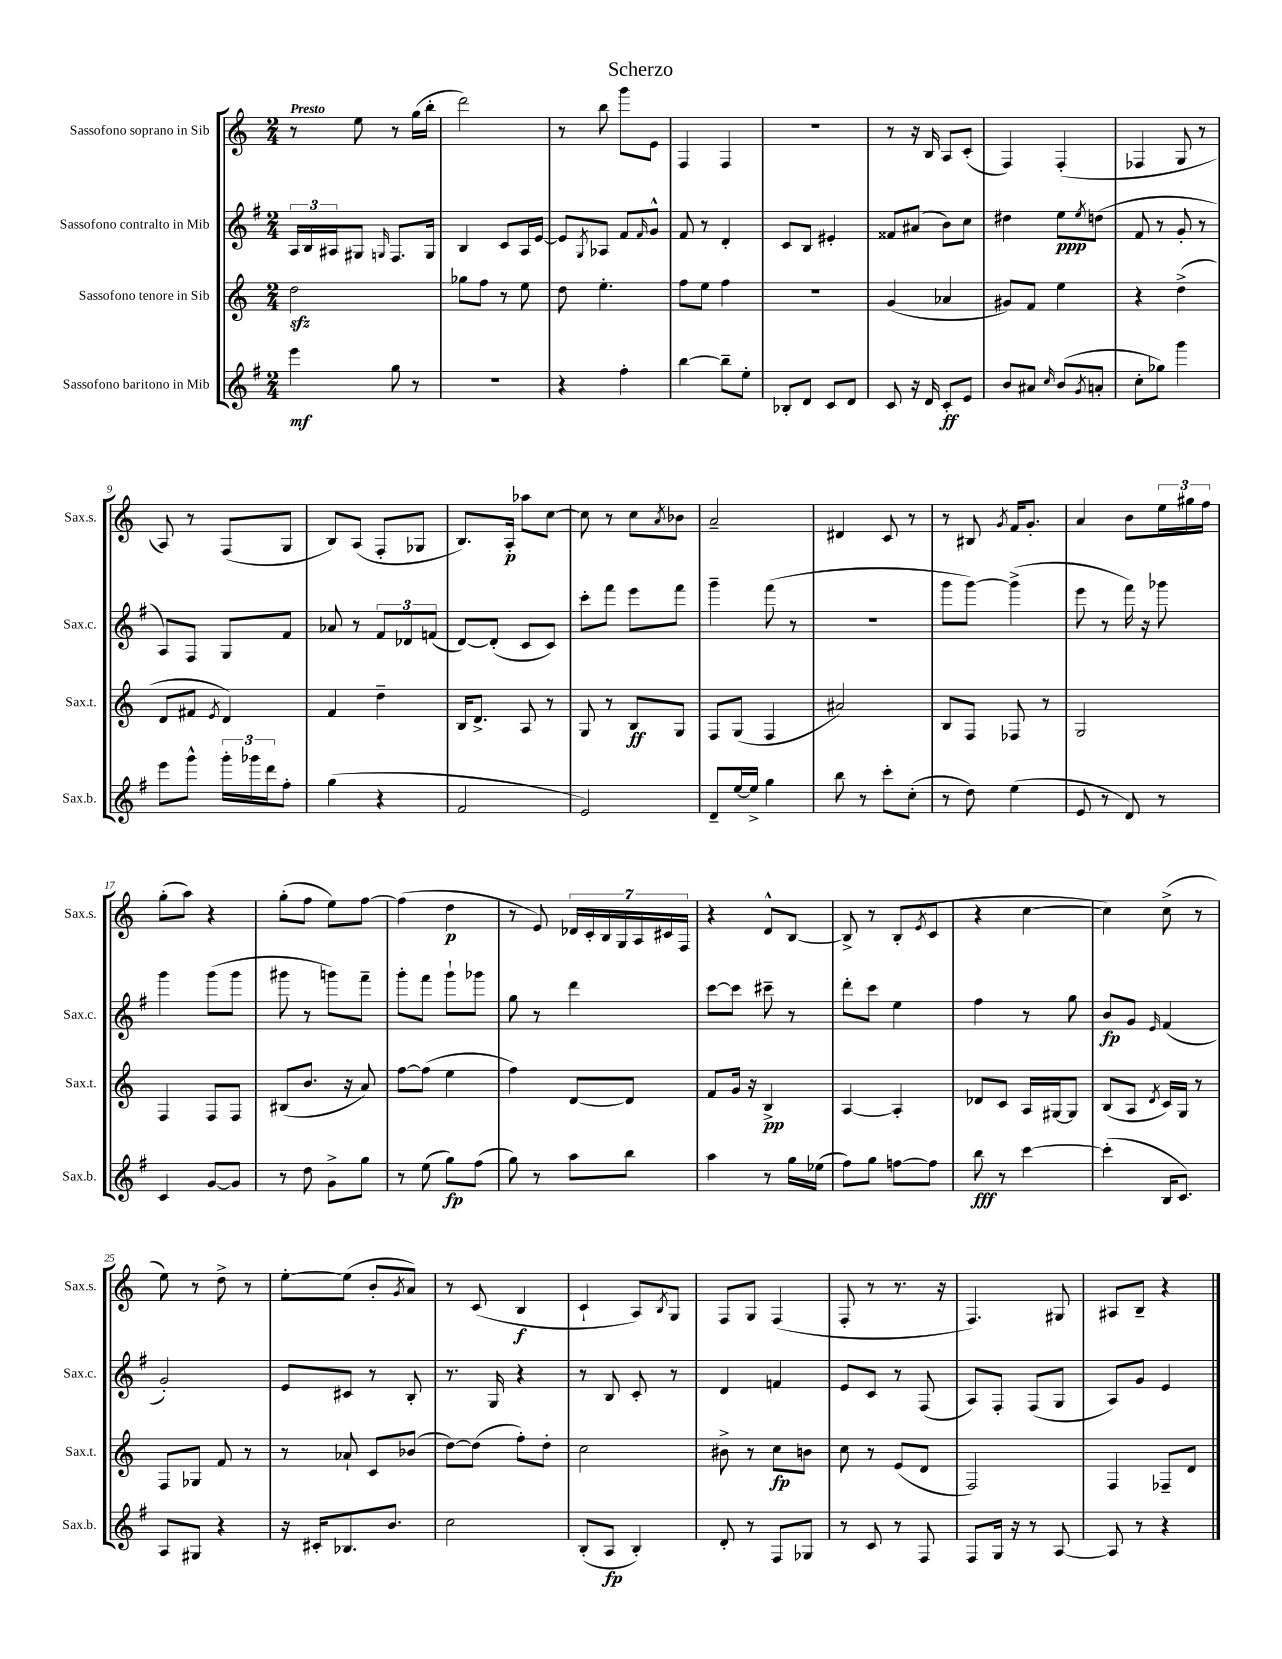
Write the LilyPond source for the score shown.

\header { title = "Scherzo" }
<<
\new StaffGroup <<
\new Staff = "s0" \with { instrumentName = "Sassofono soprano in Sib" shortInstrumentName = "Sax.s." } {
    \clef treble \key c \major \numericTimeSignature \time 2/4 \tempo "Presto"
    r8 e''8 r8 g''16( b''16-. |
    d'''2) |
    r8 b''8 g'''8 e'8 |
    f4 f4 |
    R2 |
    r8 r16 b16 a8 c'8-.( |
    f4) f4-.( |
    fes4 g8 r8 |
    a8) r8 f8( g8 |
    b8) a8( f8-. ges8 |
    b8.) a16-.\p aes''8 c''8~ |
    c''8 r8 c''8 \acciaccatura { a'8 } bes'8 |
    a'2-- |
    dis'4 c'8 r8 |
    r8 bis8 \acciaccatura { g'8 } f'16 g'8.-. |
    a'4 b'8 \tuplet 3/2 { e''16 gis''16 f''16 } |
    g''8-.( a''8) r4 |
    g''8-.( f''8 e''8) f''8~ |
    f''4( d''4\p |
    r8 e'8) \tuplet 7/4 { des'16 c'16-. b16 g16 a16 cis'16 f16 } |
    r4 d'8-^ b8~ |
    b8-> r8 b8-.( \acciaccatura { e'8 } c'8 |
    r4 c''4~ |
    c''4) c''8->( r8 |
    e''8) r8 d''8-> r8 |
    e''8~-. e''8( b'8-. \acciaccatura { g'8 } a'8) |
    r8 c'8( b4\f |
    c'4-! a8) \acciaccatura { b8 } g8 |
    f8 g8 f4( |
    f8-. r8 r8. r16 |
    f4.) gis8 |
    ais8 b8-- r4 \bar "|." |
}
\new Staff = "s1" \with { instrumentName = "Sassofono contralto in Mib" shortInstrumentName = "Sax.c." } {
    \clef treble \key g \major \numericTimeSignature \time 2/4
    \tuplet 3/2 { a16 b16 ais16 } gis8 \grace { g16 } fis8. g16 |
    b4 c'8 a16 e'16~ |
    e'8 \acciaccatura { g8 } aes8 fis'8 \grace { fis'16 } g'8-^ |
    fis'8 r8 d'4-. |
    c'8 b8 eis'4-. |
    fisis'8 ais'8( b'8) c''8 |
    dis''4 e''8\ppp \acciaccatura { e''8 } d''8( |
    fis'8 r8 g'8-. r8 |
    a8) fis8 g8 fis'8 |
    aes'8 r8 \tuplet 3/2 { fis'8 des'8 f'8( } |
    d'8~) d'8-.( c'8 c'8) |
    c'''8-. fis'''8 e'''8 fis'''8 |
    g'''4-- fis'''8( r8 |
    R2 |
    g'''8 g'''8~) g'''4->( |
    e'''8 r8 fis'''16) r16 ges'''8 |
    g'''4 g'''8( g'''8 |
    gis'''8 r8 g'''8) fis'''8-- |
    g'''8-. fis'''8 g'''8-! ges'''8 |
    g''8 r8 d'''4 |
    c'''8~ c'''8 cis'''8-- r8 |
    d'''8-. c'''8 e''4 |
    fis''4 r8 g''8 |
    b'8\fp g'8 \grace { e'16 } fis'4( |
    g'2-.) |
    e'8 cis'8 r8 b8-. |
    r8. g16 r4 |
    r8 b8 c'8-. r8 |
    d'4 f'4 |
    e'8 c'8 r8 fis8( |
    a8) fis8-. fis8( g8 |
    a8) g'8 e'4 \bar "|." |
}
\new Staff = "s2" \with { instrumentName = "Sassofono tenore in Sib" shortInstrumentName = "Sax.t." } {
    \clef treble \key c \major \numericTimeSignature \time 2/4
    d''2\sfz |
    ges''8 f''8 r8 e''8 |
    d''8 e''4.-. |
    f''8 e''8 f''4 |
    r2 |
    g'4( aes'4 |
    gis'8) f'8 e''4 |
    r4 d''4->( |
    d'8 fis'8 \acciaccatura { e'8 } d'4) |
    f'4 d''4-- |
    b16 d'8.-> a8 r8 |
    g8 r8 b8\ff g8 |
    f8 g8( f4 |
    ais'2) |
    b8 f8 fes8 r8 |
    g2 |
    f4 f8 f8 |
    bis8( b'8. r16 a'8) |
    f''8~ f''8( e''4 |
    f''4) d'8~ d'8 |
    f'8 g'16 r16 b4->\pp |
    a4~ a4-. |
    des'8 c'8 a16 gis16~ gis8 |
    b8( a8 \acciaccatura { d'8 } c'16) g16 r8 |
    f8 ges8 f'8 r8 |
    r8 aes'8-! c'8 bes'8( |
    d''8~) d''8( f''8-.) d''8-. |
    c''2 |
    bis'8-> r8 c''8\fp b'8 |
    c''8 r8 e'8( d'8 |
    f2) |
    f4 fes8-- d'8 \bar "|." |
}
\new Staff = "s3" \with { instrumentName = "Sassofono baritono in Mib" shortInstrumentName = "Sax.b." } {
    \clef treble \key g \major \numericTimeSignature \time 2/4
    e'''4\mf g''8 r8 |
    r2 |
    r4 fis''4-. |
    b''4~ b''8-- e''8-. |
    bes8-. d'8 c'8 d'8 |
    c'8 r16 d'16 c'8-.\ff e'8 |
    b'8 ais'8 \grace { c''16 } b'8( \acciaccatura { g'8 } a'8-. |
    c''8-. ges''8) g'''4 |
    e'''8 g'''8-^ \tuplet 3/2 { g'''16-. ges'''16 d'''16 } fis''8-. |
    g''4( r4 |
    fis'2 |
    e'2) |
    d'8-- e''16~ e''16-> g''4 |
    b''8 r8 c'''8-. c''8-.( |
    r8 d''8) e''4( |
    e'8 r8 d'8) r8 |
    c'4 g'8~ g'8 |
    r8 d''8 g'8-> g''8 |
    r8 e''8( g''8\fp) fis''8( |
    g''8) r8 a''8 b''8 |
    a''4 r8 g''16 ees''16( |
    fis''8) g''8 f''8~ f''8 |
    b''8\fff r8 c'''4~ |
    c'''4-.( b16 c'8.) |
    a8 gis8 r4 |
    r16 cis'16-. bes8. b'8. |
    c''2 |
    b8-.( a8\fp b4-.) |
    d'8-. r8 fis8 ges8 |
    r8 c'8 r8 fis8 |
    fis8 g16 r16 r8 a8~ |
    a8 r8 r4 \bar "|." |
}
>>
>>
